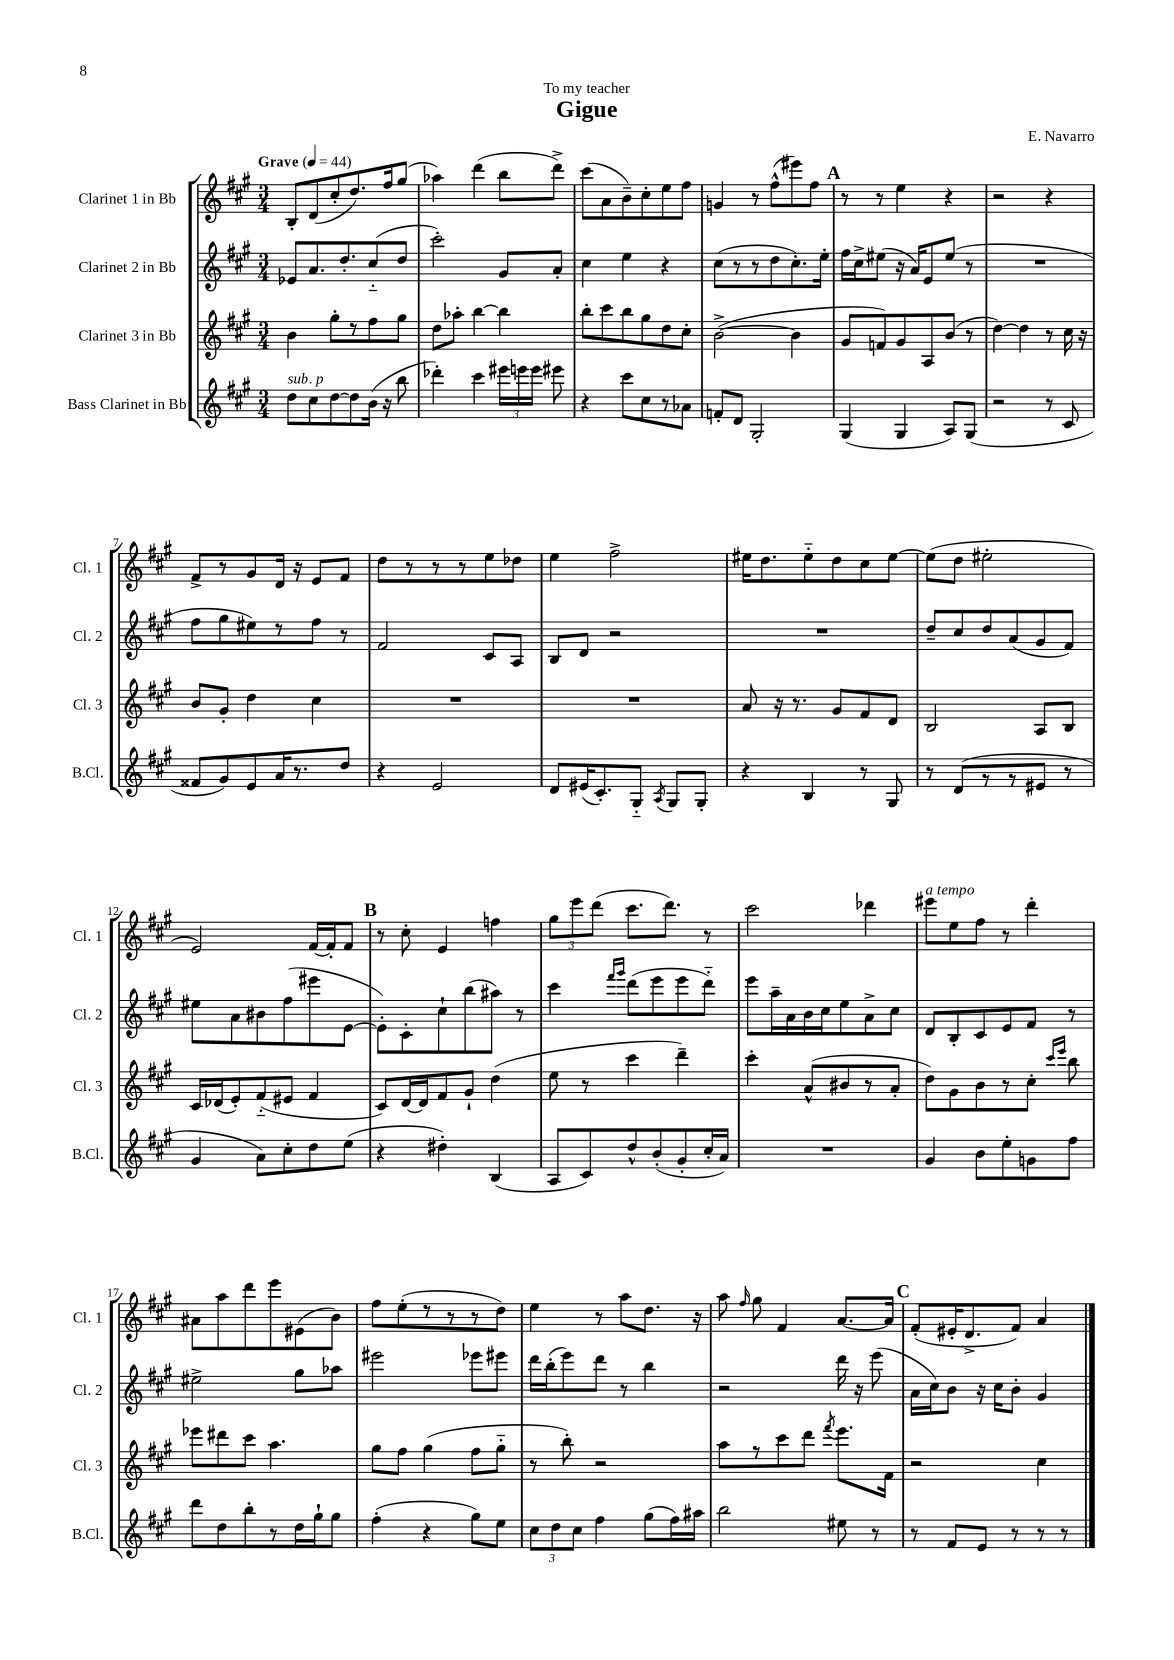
\header { title = "Gigue" composer = "E. Navarro" dedication = "To my teacher" }
<<
\new StaffGroup <<
\new Staff = "s0" \with { instrumentName = "Clarinet 1 in Bb" shortInstrumentName = "Cl. 1" } {
    \clef treble \key a \major \numericTimeSignature \time 3/4 \tempo "Grave" 4 = 44
    \autoBeamOff b8[-. d'8( cis''8-. d''8.) fis''16 gis''8]( |
    aes''4) d'''4( b''8[ d'''8]->) |
    cis'''8[( a'8 b'8--) cis''8-. e''8 fis''8] |
    g'4 r8 fis''8[-^( eis'''8) fis''8] |
    \mark \markup { \bold "A" } r8 r8 e''4 r4 |
    r2 r4 |
    fis'8[-> r8 gis'8 d'16] r16 e'8[ fis'8] |
    d''8[ r8 r8 r8 e''8 des''8] |
    e''4 fis''2-> |
    eis''16[ d''8. eis''8-_ d''8 cis''8 eis''8]~ |
    eis''8[( d''8] eis''2-. |
    e'2) fis'16[~ fis'16-. fis'8] |
    \mark \markup { \bold "B" } r8 cis''8-. e'4 f''4 |
    \tuplet 3/2 { gis''8[ e'''8 d'''8]( } cis'''8.[ d'''8.]) r8 |
    cis'''2 des'''4 |
    eis'''8[^\markup { \italic "a tempo" } e''8 fis''8] r8 d'''4-. |
    ais'8[ a''8 d'''8 e'''8 eis'8( b'8]) |
    fis''8[ e''8-.( r8 r8 r8 d''8]) |
    e''4 r8 a''8[ d''8.] r16 |
    a''8 \grace { fis''16 } gis''8 fis'4 a'8.[~ a'16] |
    \mark \markup { \bold "C" } fis'8[-.( eis'16-. d'8.-> fis'8]) a'4 \bar "|." |
}
\new Staff = "s1" \with { instrumentName = "Clarinet 2 in Bb" shortInstrumentName = "Cl. 2" } {
    \clef treble \key a \major \numericTimeSignature \time 3/4
    \autoBeamOff ees'8[ a'8. d''8.-. cis''8-_( d''8] |
    cis'''2-.) gis'8[ a'8]-. |
    cis''4 e''4 r4 |
    cis''8[( r8 r8 d''8 cis''8.-.) e''16]-. |
    \mark \markup { \bold "A" } fis''16[ cis''16-> eis''8]( r16 a'16[) e'8 eis''8]( r8 |
    R2. |
    fis''8[ gis''8 eis''8) r8 fis''8] r8 |
    fis'2 cis'8[ a8] |
    b8[ d'8] r2 |
    R2. |
    d''8[-- cis''8 d''8 a'8( gis'8 fis'8]) |
    eis''8[ a'8 bis'8 fis''8( eis'''8 e'8]~ |
    \mark \markup { \bold "B" } e'8[-.) cis'8-. cis''8-! b''8( ais''8]) r8 |
    cis'''4 \grace { fis'''16[ gis'''16] } d'''8[( e'''8 e'''8 d'''8]-_) |
    e'''8[ a''16-- a'16 b'16 cis''16 e''8 a'8-> cis''8] |
    d'8[ b8-. cis'8 e'8 fis'8] r8 |
    eis''2-> gis''8[ aes''8] |
    eis'''2 ees'''8[ eis'''8] |
    d'''16[ b''16-.( e'''8) d'''8] r8 b''4 |
    r2 d'''16 r16 e'''8( |
    \mark \markup { \bold "C" } a'16[ cis''16) b'8] r16 cis''16[ b'8]-. gis'4 \bar "|." |
}
\new Staff = "s2" \with { instrumentName = "Clarinet 3 in Bb" shortInstrumentName = "Cl. 3" } {
    \clef treble \key a \major \numericTimeSignature \time 3/4
    \autoBeamOff b'4 gis''8[-. r8 fis''8 gis''8] |
    d''8[ aes''8]-. b''4~ b''4 |
    b''8[-. cis'''8 b''8 gis''8 d''8 cis''8]-. |
    b'2~->( b'4 |
    \mark \markup { \bold "A" } gis'8[ f'8) gis'8 a8 b'8]( r8 |
    d''4~) d''4 r8 cis''16 r16 |
    b'8[ gis'8]-. d''4 cis''4 |
    R2. |
    R2. |
    a'8 r16 r8. gis'8[ fis'8 d'8] |
    b2 a8[ b8] |
    cis'16[ des'16( e'8-.) fis'8-_( eis'8] fis'4 |
    \mark \markup { \bold "B" } cis'8[) d'16~ d'16 fis'8 gis'8]-! d''4( |
    e''8 r8 cis'''4 d'''4--) |
    cis'''4-. a'8[-^( bis'8 r8 a'8]-. |
    d''8[) gis'8 b'8 r8 cis''8]-. \grace { cis'''16[ e'''16] } b''8 |
    ees'''8[ dis'''8 cis'''8] a''4. |
    gis''8[ fis''8] gis''4( fis''8[ gis''8]-_ |
    r8 b''8-.) r2 |
    a''8[ r8 cis'''8 d'''8] \acciaccatura { fis'''8 } e'''8.[ fis'16] |
    \mark \markup { \bold "C" } r2 cis''4 \bar "|." |
}
\new Staff = "s3" \with { instrumentName = "Bass Clarinet in Bb" shortInstrumentName = "B.Cl." } {
    \clef treble \key a \major \numericTimeSignature \time 3/4
    \autoBeamOff d''8[^\markup { \italic "sub. p" } cis''8 d''8~ d''8 b'16]( r16 b''8 |
    des'''4-.) cis'''4 \tuplet 3/2 { eis'''16[ e'''16 e'''16] } eis'''8 |
    r4 cis'''8[ cis''8 r8 aes'8] |
    f'8[-. d'8] gis2-. |
    \mark \markup { \bold "A" } gis4( gis4 a8[) gis8]( |
    r2 r8 cis'8 |
    fisis'8[ gis'8) e'8 a'16 r8. d''8] |
    r4 e'2 |
    d'8[ eis'16( cis'8.-.) gis8]-_ \acciaccatura { a8 } gis8[ gis8]-. |
    r4 b4 r8 gis8 |
    r8 d'8[( r8 r8 eis'8] r8 |
    gis'4 a'8[) cis''8-. d''8 e''8]( |
    \mark \markup { \bold "B" } r4 dis''4-.) b4( |
    a8[ cis'8) d''8-^ b'8-.( gis'8-. cis''16-. a'16]) |
    R2. |
    gis'4 b'8[ e''8-. g'8 fis''8] |
    d'''8[ d''8 b''8-. r8 d''16 gis''16-! gis''8] |
    fis''4-.( r4 gis''8[) e''8] |
    \tuplet 3/2 { cis''8[ d''8 cis''8] } fis''4 gis''8[( fis''16) ais''16] |
    b''2 eis''8 r8 |
    \mark \markup { \bold "C" } r8 fis'8[ e'8] r8 r8 r8 \bar "|." |
}
>>
>>
